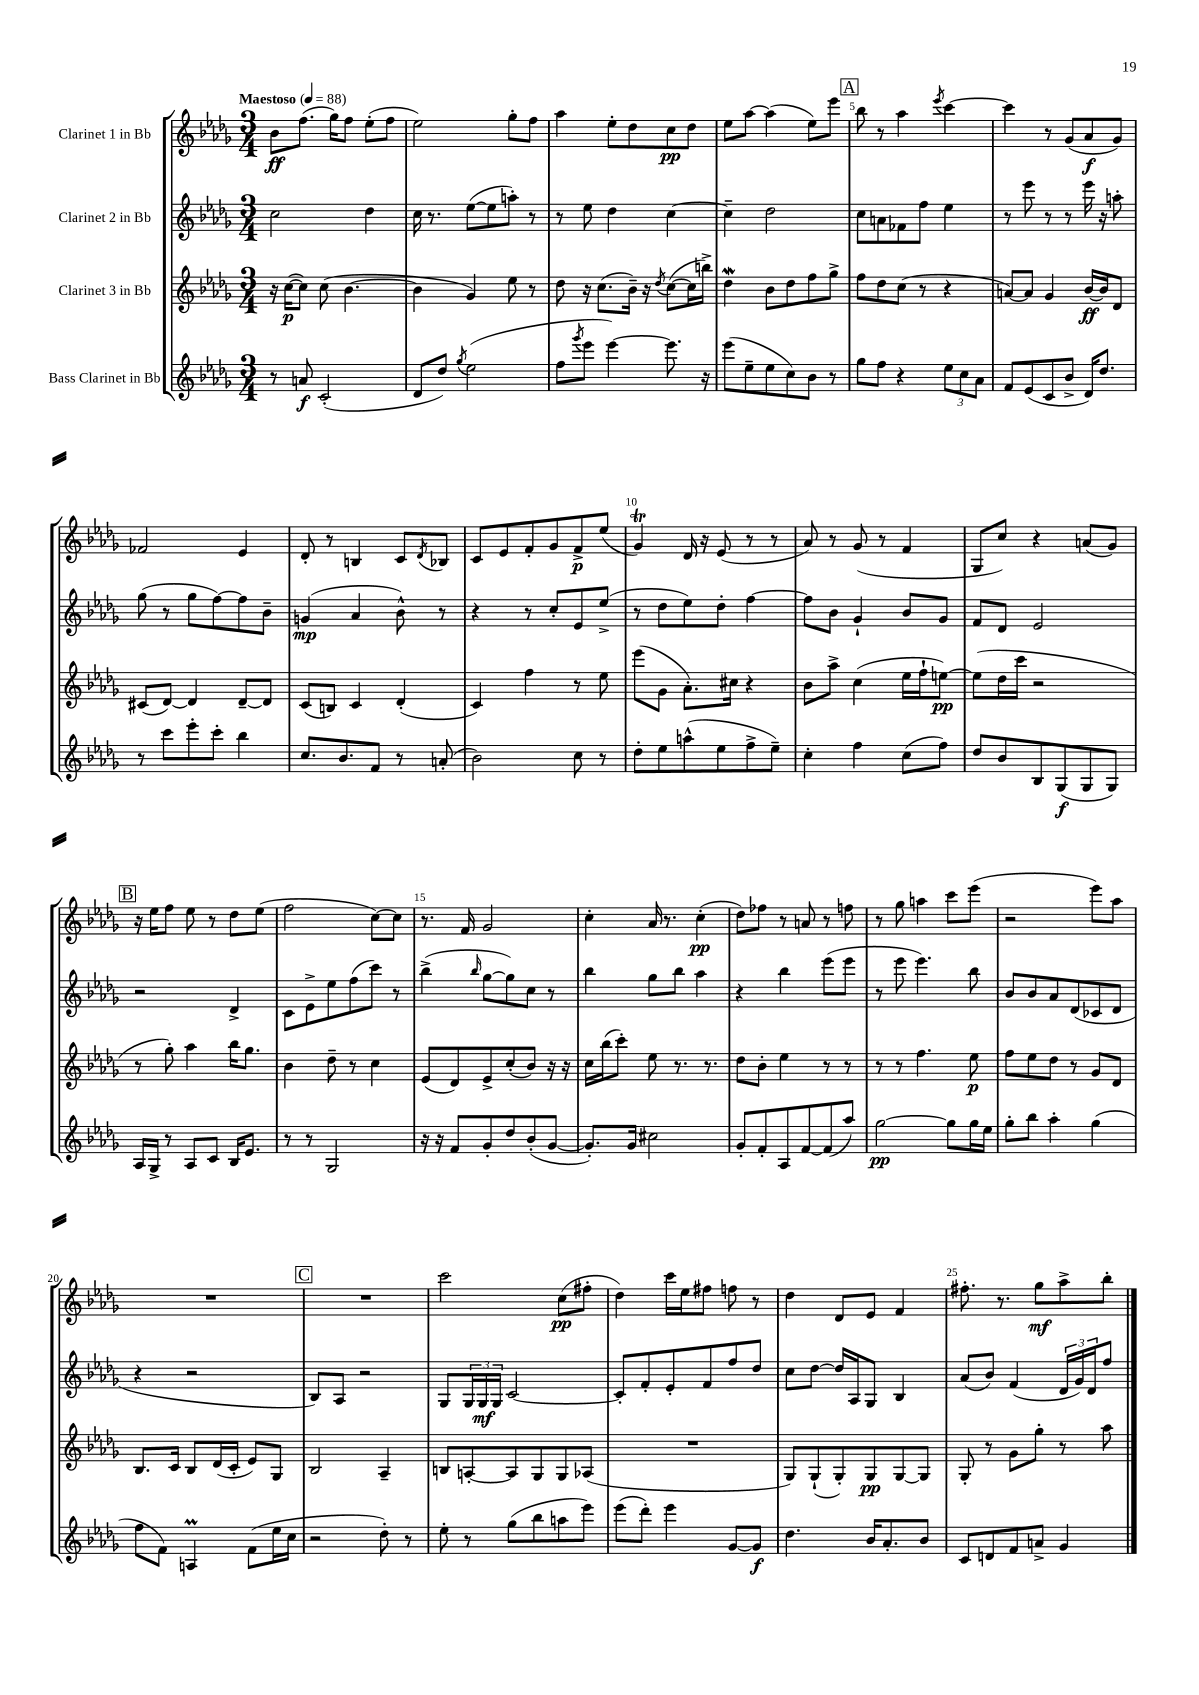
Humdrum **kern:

**kern	**dynam	**kern	**dynam	**kern	**dynam	**kern	**dynam
*part4	*part4	*part3	*part3	*part2	*part2	*part1	*part1
*staff4	*staff4	*staff3	*staff3	*staff2	*staff2	*staff1	*staff1
*I"Bass Clarinet in Bb	*	*I"Clarinet 3 in Bb	*	*I"Clarinet 2 in Bb	*	*I"Clarinet 1 in Bb	*
*clefG2	*	*clefG2	*	*clefG2	*	*clefG2	*
*k[b-e-a-d-g-]	*	*k[b-e-a-d-g-]	*	*k[b-e-a-d-g-]	*	*k[b-e-a-d-g-]	*
*M3/4	*	*M3/4	*	*M3/4	*	*M3/4	*
*MM88	*	*MM88	*	*MM88	*	*MM88	*
=1	=1	=1	=1	=1	=1	=1	=1
!	!	!	!	!	!	!LO:TX:a:B:t=Maestoso	!
8r	.	16r	.	2cc\	.	8b-\L	ff
.	.	([16cc\KL	p	.	.	.	.
8an/	f	8cc\J])	.	.	.	(8.ff\J	.
(2c'/	.	(8cc\	.	.	.	.	.
.	.	.	.	.	.	16gg-\KL)	.
.	.	[4.b-\	.	.	.	8ff\J	.
.	.	.	.	4dd-\	.	(8ee-'\L	.
.	.	.	.	.	.	8ff\J	.
=2	=2	=2	=2	=2	=2	=2	=2
8d-/L	.	4b-\]	.	16cc\	.	2ee-\)	.
.	.	.	.	8.r	.	.	.
8dd-/J)	.	.	.	.	.	.	.
8qgg-/	.	.	.	.	.	.	.
(2ee-\	.	4g-/)	.	([8ee-\L	.	.	.
.	.	.	.	8ee-\]	.	.	.
.	.	8ee-\	.	8aan'\J)	.	8gg-'\L	.
.	.	8r	.	8r	.	8ff\J	.
=3	=3	=3	=3	=3	=3	=3	=3
8ff\L	.	8dd-\	.	8r	.	4aa-\	.
8qggg-/	.	.	.	.	.	.	.
8eee-\J	.	16r	.	8ee-\	.	.	.
.	.	(8.cc\L	.	.	.	.	.
[4eee-\)	.	.	.	4dd-\	.	8ee-'\L	.
.	.	16b-~\Jk)	.	.	.	8dd-\	.
.	.	16r	.	.	.	.	.
.	.	8qdd-/	.	.	.	.	.
8.eee-\]	.	([8cc\L	.	[4cc\	.	8cc\	pp
.	.	16cc\L]	.	.	.	8dd-\J	.
16r	.	16bbn^\JJ)	.	.	.	.	.
=4	=4	=4	=4	=4	=4	=4	=4
(8eee-\L	.	4dd-w\	.	4cc~\]	.	8ee-\L	.
8ee-~\	.	.	.	.	.	[8aa-\J	.
8ee-\	.	8b-\L	.	2dd-\	.	(4aa-\]	.
8cc\)	.	8dd-\	.	.	.	.	.
8b-\J	.	8ff\	.	.	.	8ee-\L)	.
8r	.	8gg-^\J	.	.	.	8eee-\J	.
!!LO:REH:place=s1:t=A
=5	=5	=5	=5	=5	=5	=5	=5
8gg-\L	.	8ff\L	.	8cc\L	.	8bb-\	.
8ff\J	.	8dd-\	.	8an\	.	8r	.
4r	.	(8cc\J	.	8f-X\	.	4aa-\	.
.	.	8r	.	8ff\J	.	.	.
.	.	.	.	.	.	8qeee-/	.
12ee-\L	.	4r	.	4ee-\	.	[4ccc\	.
12cc\	.	.	.	.	.	.	.
12a-\J	.	.	.	.	.	.	.
=6	=6	=6	=6	=6	=6	=6	=6
8f/L	.	[8an/L)	.	8r	.	4ccc\]	.
(8e-/	.	8a/J]	.	8eee-\	.	.	.
8c/	.	4g-/	.	8r	.	8r	.
8b-^/J	.	.	.	8r	.	(8g-/L	.
16d-/KL)	.	[16b-/LL	ff	16eee-\	.	8a-/	f
8.dd-/J	.	16b-/J]	.	16r	.	.	.
.	.	8d-/J	.	8aan'\	.	8g-/J)	.
!!LO:LB:g=z
=7	=7	=7	=7	=7	=7	=7	=7
8r	.	(8c#X/L	.	(8gg-\	.	2f-X/	.
8ccc\L	.	[8d-/J)	.	8r	.	.	.
8eee-'\	.	4d-/]	.	8gg-\L	.	.	.
8ccc'\J	.	.	.	[8ff\)	.	.	.
4bb-\	.	[8d-~/L	.	8ff\]	.	4e-/	.
.	.	8d-/J]	.	8b-~\J	.	.	.
=8	=8	=8	=8	=8	=8	=8	=8
8.cc/L	.	(8c/L	.	(4gn/	mp	8d-'/	.
.	.	8Bn/J)	.	.	.	8r	.
8.b-/	.	.	.	.	.	.	.
.	.	4c/	.	4a-/	.	4Bn/	.
8f/J	.	.	.	.	.	.	.
8r	.	(4d-'/	.	8b-^^\)	.	8c/L	.
.	.	.	.	.	.	8qd-/	.
(8an'/	.	.	.	8r	.	8B-X/J	.
=9	=9	=9	=9	=9	=9	=9	=9
2b-\)	.	4c/)	.	4r	.	8c/L	.
.	.	.	.	.	.	8e-/	.
.	.	4ff\	.	8r	.	8f'/	.
.	.	.	.	8cc'/L	.	8g-/	.
8cc\	.	8r	.	8e-/	.	8f^/	p
8r	.	8ee-\	.	(8ee-^/J	.	(8ee-/J	.
=10	=10	=10	=10	=10	=10	=10	=10
8dd-'\L	.	(8eee-\L	.	8r	.	4g-T/)	.
8ee-\	.	8g-\J	.	8dd-\L	.	.	.
(8aan^^\	.	8.a-'\L)	.	8ee-\)	.	16d-/	.
.	.	.	.	.	.	16r	.
8ee-\	.	.	.	8dd-'\J	.	(8e-/	.
.	.	16cc#X\Jk	.	.	.	.	.
8ff^\	.	4r	.	[4ff\	.	8r	.
8ee-~\J)	.	.	.	.	.	8r	.
=11	=11	=11	=11	=11	=11	=11	=11
4cc'\	.	8b-\L	.	8ff\L]	.	8a-/)	.
.	.	8aa-^\J	.	8b-\J	.	8r	.
4ff\	.	(4cc\	.	4g-`/	.	(8g-/	.
.	.	.	.	.	.	8r	.
(8cc\L	.	16ee-\LL	.	8b-/L	.	4f/	.
.	.	16ff`\J	.	.	.	.	.
8ff\J)	.	[8een\J)	pp	8g-/J	.	.	.
=12	=12	=12	=12	=12	=12	=12	=12
8dd-/L	.	(8ee\L]	.	8f/L	.	8G-/L	.
8b-/	.	16dd-\L	.	8d-/J	.	8cc/J)	.
.	.	16ccc\JJ	.	.	.	.	.
8B-/	.	2r	.	2e-/	.	4r	.
(8G-/	f	.	.	.	.	.	.
8G-/	.	.	.	.	.	(8an/L	.
8G-/J)	.	.	.	.	.	8g-/J)	.
!!LO:LB:g=z
!!LO:REH:place=s1:t=B
=13	=13	=13	=13	=13	=13	=13	=13
16A-/LL	.	8r	.	2r	.	16r	.
16G-^/JJ	.	.	.	.	.	16ee-\KL	.
8r	.	8gg-'\)	.	.	.	8ff\J	.
8A-/L	.	4aa-\	.	.	.	8ee-\	.
8c/J	.	.	.	.	.	8r	.
16B-/KL	.	16bb-\KL	.	4d-^/	.	8dd-\L	.
8.e-/J	.	8.gg-\J	.	.	.	.	.
.	.	.	.	.	.	(8ee-\J	.
=14	=14	=14	=14	=14	=14	=14	=14
8r	.	4b-\	.	8c\L	.	2ff\	.
8r	.	.	.	8e-^\	.	.	.
2G-/	.	8dd-~\	.	8ee-\	.	.	.
.	.	8r	.	(8ff\	.	.	.
.	.	4cc\	.	8ccc\J)	.	[8cc\L)	.
.	.	.	.	8r	.	8cc\J]	.
=15	=15	=15	=15	=15	=15	=15	=15
16r	.	(8e-/L	.	(4bb-^\	.	8.r	.
16r	.	.	.	.	.	.	.
8f/L	.	8d-/)	.	.	.	.	.
.	.	.	.	.	.	16f/	.
.	.	.	.	16qqbb-/	.	.	.
8g-'/	.	8e-^/	.	[8gg-\L	.	2g-/	.
8dd-/	.	(8cc'/	.	8gg-\])	.	.	.
(8b-'/	.	8b-/J)	.	8cc\J	.	.	.
[8g-/J	.	16r	.	8r	.	.	.
.	.	16r	.	.	.	.	.
=16	=16	=16	=16	=16	=16	=16	=16
8.g-'/L])	.	16cc\LL	.	4bb-\	.	4cc'\	.
.	.	(16bb-\J	.	.	.	.	.
.	.	8ccc'\J)	.	.	.	.	.
16g-/Jk	.	.	.	.	.	.	.
2cc#X\	.	8ee-\	.	8gg-\L	.	16a-/	.
.	.	.	.	.	.	8.r	.
.	.	8.r	.	8bb-\J	.	.	.
.	.	.	.	4aa-\	.	(4cc'\	pp
.	.	8.r	.	.	.	.	.
=17	=17	=17	=17	=17	=17	=17	=17
8g-'/L	.	8dd-\L	.	4r	.	8dd-\L)	.
8f'/	.	8b-'\J	.	.	.	8ff-X\J	.
8A-/	.	4ee-\	.	4bb-\	.	8r	.
[8f/	.	.	.	.	.	8an/	.
(8f/]	.	8r	.	(8eee-\L	.	8r	.
8aa-/J)	.	8r	.	8eee-\J	.	8ffn\	.
=18	=18	=18	=18	=18	=18	=18	=18
[2gg-\	pp	8r	.	8r	.	8r	.
.	.	8r	.	8eee-\	.	8gg-\	.
.	.	4.ff\	.	4.eee-\)	.	4aan\	.
8gg-\L]	.	.	.	.	.	8ccc\L	.
16gg-\L	.	8ee-\	p	8bb-\	.	(8eee-\J	.
16ee-\JJ	.	.	.	.	.	.	.
=19	=19	=19	=19	=19	=19	=19	=19
8gg-'\L	.	8ff\L	.	8b-/L	.	2r	.
8bb-\J	.	8ee-\	.	8b-/	.	.	.
4aa-'\	.	8dd-\J	.	8a-/	.	.	.
.	.	8r	.	(8d-/	.	.	.
(4gg-\	.	8g-/L	.	8c-X/	.	8eee-\L)	.
.	.	8d-/J	.	8d-/J	.	8aa-\J	.
!!LO:LB:g=z
=20	=20	=20	=20	=20	=20	=20	=20
8ff\L	.	8.B-/L	.	4r	.	2.r	.
8f\J)	.	.	.	.	.	.	.
.	.	16c/Jk	.	.	.	.	.
4Anm/	.	8B-/L	.	2r	.	.	.
.	.	(16d-/L	.	.	.	.	.
.	.	16c'/JJ	.	.	.	.	.
(8f\L	.	8e-/L)	.	.	.	.	.
16ee-\L	.	8G-/J	.	.	.	.	.
16cc\JJ	.	.	.	.	.	.	.
!!LO:REH:place=s1:t=C
=21	=21	=21	=21	=21	=21	=21	=21
2r	.	2B-/	.	8B-/L)	.	2.r	.
.	.	.	.	8A-/J	.	.	.
.	.	.	.	2r	.	.	.
8dd-'\)	.	4A-~/	.	.	.	.	.
8r	.	.	.	.	.	.	.
=22	=22	=22	=22	=22	=22	=22	=22
8ee-'\	.	8Bn/L	.	8G-/L	.	2ccc\	.
8r	.	[8An'/	.	24G-/L	.	.	.
.	.	.	.	24G-/	mf	.	.
.	.	.	.	24G-/JJ	.	.	.
(8gg-\L	.	8A/]	.	[2c/	.	.	.
8bb-\	.	8G-/	.	.	.	.	.
8aan\	.	8G-/	.	.	.	(8cc\L	pp
8eee-\J)	.	(8A-X/J	.	.	.	8ff#X'\J	.
=23	=23	=23	=23	=23	=23	=23	=23
(8eee-\L	.	2.r	.	8c'/L]	.	4dd-\)	.
8ddd-'\J)	.	.	.	8f'/	.	.	.
4eee-\	.	.	.	8e-'/	.	16ccc\LL	.
.	.	.	.	.	.	16ee-\J	.
.	.	.	.	8f/	.	8ff#X\J	.
[8g-/L	.	.	.	8ff/	.	8ffn\	.
8g-/J]	f	.	.	8dd-/J	.	8r	.
=24	=24	=24	=24	=24	=24	=24	=24
4.dd-\	.	8G-/L)	.	8cc\L	.	4dd-\	.
.	.	(8G-`/	.	[8dd-\J	.	.	.
.	.	8G-'/)	.	16dd-/LL]	.	8d-/L	.
.	.	.	.	16A-/J	.	.	.
16b-/KL	.	8G-/	pp	8G-/J	.	8e-/J	.
8.a-'/	.	.	.	.	.	.	.
.	.	[8G-/	.	4B-/	.	4f/	.
8b-/J	.	8G-/J]	.	.	.	.	.
=25	=25	=25	=25	=25	=25	=25	=25
8c/L	.	8G-'/	.	(8a-/L	.	8.ff#X'\	.
8dn/	.	8r	.	8b-/J)	.	.	.
.	.	.	.	.	.	8.r	.
8f/	.	8g-\L	.	(4f/	.	.	.
8an^/J	.	8gg-'\J	.	.	.	8gg-\L	mf
4g-/	.	8r	.	24d-/LL	.	8aa-^\	.
.	.	.	.	24g-/)	.	.	.
.	.	.	.	24d-/J	.	.	.
.	.	8aa-\	.	8ff/J	.	8bb-'\J	.
==	==	==	==	==	==	==	==
*-	*-	*-	*-	*-	*-	*-	*-
